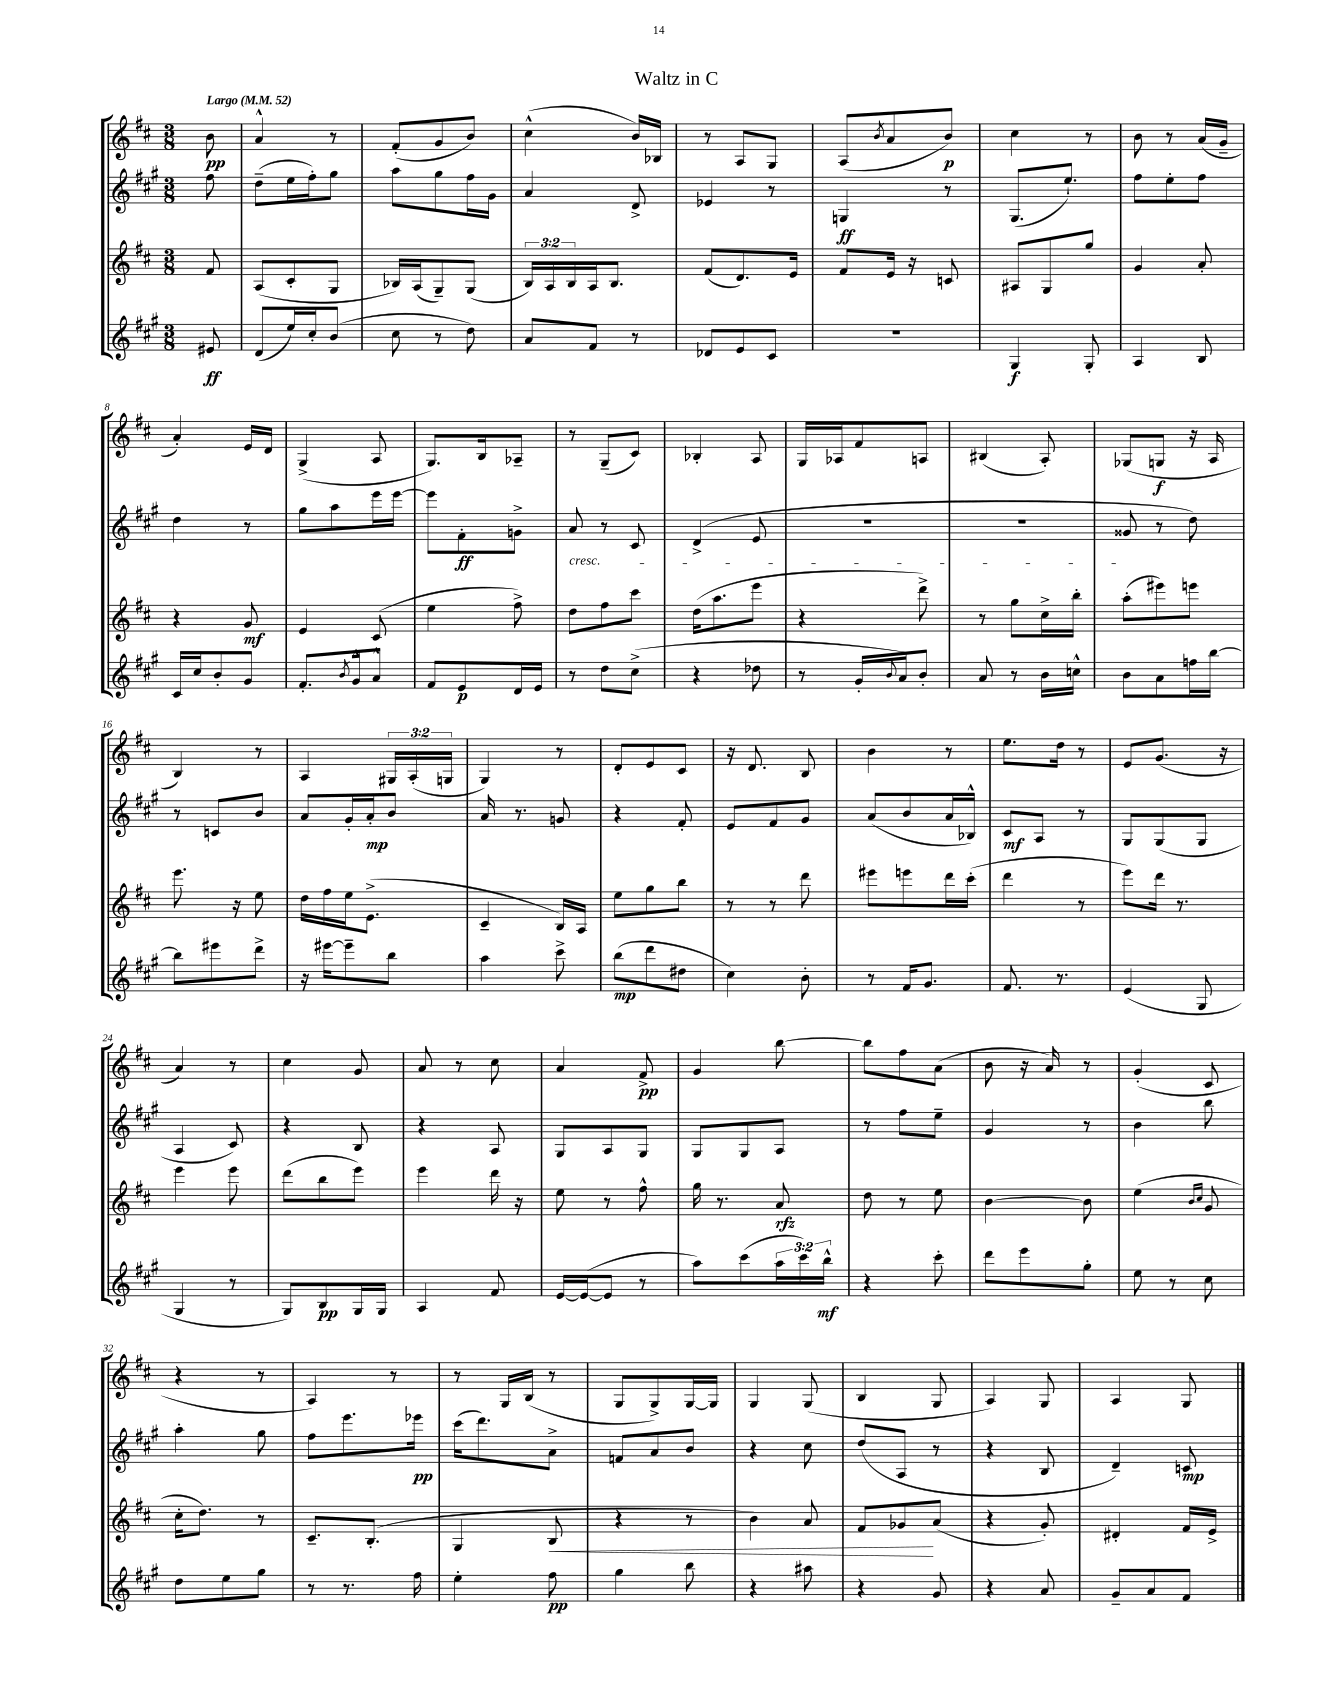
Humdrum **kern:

**kern	**kern	**kern	**kern
*staff4	*staff3	*staff2	*staff1
*clefG2	*clefG2	*clefG2	*clefG2
*k[f#c#g#]	*k[f#c#]	*k[f#c#g#]	*k[f#c#]
*M3/8	*M3/8	*M3/8	*M3/8
*MM52	*MM52	*MM52	*MM52
8e#/	8f#/	8ff#\	8b\
=	=	=	=
(8d/L	(8A/L	(8dd~\L	4a^^/
16ee/L)	8c#'/	16ee\L	.
16cc#'/J	.	16ff#'\J)	.
(8b/J	8G/J	8gg#\J	8r
=	=	=	=
8cc#\	16B-/LL)	8aa\L	(8f#'/L
.	(16A/J	.	.
8r	8G~/)	8gg#\	8g/
8dd\)	(8G/J	16ff#\L	8b/J)
.	.	16g#\JJ	.
=	=	=	=
8a/L	24B/LL)	4a/	(4cc#^^\
.	24A/	.	.
.	24B/	.	.
8f#/J	16A/J	.	.
.	8.B/J	.	.
8r	.	8d^/	16b/LL)
.	.	.	16B-/JJ
=	=	=	=
8d-/L	(8f#/L	4e-/	8r
8e/	8.d/)	.	8A/L
8c#/J	.	8r	8G/J
.	16e/Jk	.	.
=	=	=	=
4.r	8f#/L	4G/	(8A/L
.	.	.	8qb/
.	16e/Jk	.	8a/
.	16r	.	.
.	8c/	8r	8b/J)
=	=	=	=
4G#/	8A#/L	(8.G#/L	4cc#\
.	8G/	.	.
.	.	8.ee`/J)	.
8G#'/	8gg/J	.	8r
=	=	=	=
4A/	4g/	8ff#\L	8b\
.	.	8ee'\	8r
8B/	8a'/	8ff#\J	(16a/LL
.	.	.	16g~/JJ
=	=	=	=
16c#/LL	4r	4dd\	4a'/)
16cc#/J	.	.	.
8b'/	.	.	.
8g#/J	8g/	8r	16e/LL
.	.	.	16d/JJ
=	=	=	=
8.f#'/L	4e/	8gg#\L	(4G^/
.	.	8aa\	.
8qb/	.	.	.
16g#^^/k	.	.	.
8a^^/J	(8c#/	16eee\L	8A/
.	.	[16eee\JJ	.
=	=	=	=
8f#/L	4ee\	8eee\]L	8.G/L)
8e/	.	8f#'\	.
.	.	.	16B/k
16d/L	8ff#^\)	8g^\J	8A-~/J
16e/JJ	.	.	.
=	=	=	=
8r	8dd\L	8a/	8r
8dd\L	8ff#\	8r	(8G~/L
(8cc#^\J	8ccc#\J	8c#/	8c#/J)
=	=	=	=
4r	(16dd\LK	(4d^/	4B-'/
.	8.aa\	.	.
8dd-\	8eee\J	8e/	8A/
=	=	=	=
8r	4r	4.r	16G/LL
.	.	.	16A-/J
16g#'/LL	.	.	8f#/
8qqb/	.	.	.
16a/J)	.	.	.
8b'/J	8ddd^\)	.	8A/J
=	=	=	=
8a/	8r	4.r	(4B#/
8r	8gg\L	.	.
16b\LL	16cc#^\L	.	8A'/)
16cc^^\JJ	16bb'\JJ	.	.
=	=	=	=
8b\L	(8aa'\L	8g##/	(8G-/L
8a\	8eee#\)	8r	8G/J
16ff\L	8eee\J	8dd\)	16r
[16bb\JJ	.	.	16A/
=	=	=	=
8bb\]L	8.eee\	8r	4B/)
8eee#\	.	8c/L	.
.	16r	.	.
8ddd^\J	8ee\	8b/J	8r
=	=	=	=
16r	16dd\LL	8a/L	4A/
[16eee#\LK	16ff#\	.	.
8eee#~\]	16ee\J	16g#'/L	.
.	(8.e^\J	16a'/J	.
8bb\J	.	8b/J	24G#/LL
.	.	.	(24A'/
.	.	.	24G/JJ
=	=	=	=
4aa\	4c#~/	16a/	4G/)
.	.	8.r	.
8ccc#^\	16B/LL)	8g/	8r
.	16A/JJ	.	.
=	=	=	=
(8bb\L	8ee\L	4r	8d'/L
8ddd\	8gg\	.	8e/
8dd#\J	8bb\J	8f#'/	8c#/J
=	=	=	=
4cc#\)	8r	8e/L	16r
.	.	.	8.d/
.	8r	8f#/	.
8b'\	8ddd\	8g#/J	8B/
=	=	=	=
8r	8eee#\L	(8a/L	4b\
16f#/LK	8eee\	8b/	.
8.g#/J	.	.	.
.	16ddd\L	16a/L	8r
.	(16ccc#'\JJ	16B-^^/JJ)	.
=	=	=	=
8.f#/	4ddd\	8c#/L	8.ee\L
.	.	8A/J	.
8.r	.	.	16dd\Jk
.	8r	8r	8r
=	=	=	=
(4e/	8eee\L)	8G#/L	8e/L
.	16ddd\Jk	(8G#/	(8.g/J
.	8.r	.	.
8G#/	.	8G#/J	.
.	.	.	16r
=	=	=	=
4G#/	4eee\	4A/	4a/)
8r	8eee\	8c#/)	8r
=	=	=	=
8G#/L)	(8ddd\L	4r	4cc#\
8B/	8bb\	.	.
16G#/L	8eee\J)	8B/	8g/
16G#/JJ	.	.	.
=	=	=	=
4A/	4eee\	4r	8a/
.	.	.	8r
8f#/	16ddd\	8A/	8cc#\
.	16r	.	.
=	=	=	=
[16e/LL	8ee\	8G#/L	4a/
(16e/_J	.	.	.
8e/]J	8r	8A/	.
8r	8ff#^^\	8G#/J	8f#^/
=	=	=	=
8aa\L)	16gg\	8G#/L	4g/
.	8.r	.	.
(8ccc#\	.	8G#/	.
24aa\L	8a/	8A/J	[8bb\
24ccc#\)	.	.	.
24bb^^\JJ	.	.	.
=	=	=	=
4r	8dd\	8r	8bb\]L
.	8r	8ff#\L	8ff#\
8ccc#'\	8ee\	8ee~\J	(8a\J
=	=	=	=
8ddd\L	[4b\	4g#/	8b\
8eee\	.	.	16r
.	.	.	16a/)
8gg#'\J	8b\]	8r	8r
=	=	=	=
8ee\	(4ee\	4b\	(4g'/
8r	.	.	.
.	16qqb/LL	.	.
.	16qqcc#/JJ	.	.
8cc#\	8g/	8bb\	8c#/
=	=	=	=
8dd\L	16cc#'\LK	4aa'\	4r
.	8.dd\J)	.	.
8ee\	.	.	.
8gg#\J	8r	8gg#\	8r
=	=	=	=
8r	8.c#~/L	8ff#\L	4A/)
8.r	.	8.eee\	.
.	(8.B'/J	.	.
.	.	.	8r
16ff#\	.	16eee-\Jk	.
=	=	=	=
4ee'\	4G/	(16ccc#\LK	8r
.	.	8.ddd\)	.
.	.	.	16G/LL
.	.	.	(16B/JJ
8ff#\	8B/	8a^\J	8r
=	=	=	=
4gg#\	4r	8f/L	8G/L
.	.	8a/	8G^/)
8bb\	8r	8b/J	[16G/L
.	.	.	16G/]JJ
=	=	=	=
4r	4b\)	4r	4G/
8aa#\	8a/	8cc#\	(8G/
=	=	=	=
4r	8f#/L	(8dd/L	4B/
.	8g-/	8A/J	.
8g#/	(8a/J	8r	8G/
=	=	=	=
4r	4r	4r	4A/)
8a/	8g'/)	8B/	8G/
=	=	=	=
8g#~/L	4d#'/	4d~/)	4A/
8a/	.	.	.
8f#/J	16f#/LL	8c/	8G/
.	16e^/JJ	.	.
==	==	==	==
*-	*-	*-	*-
